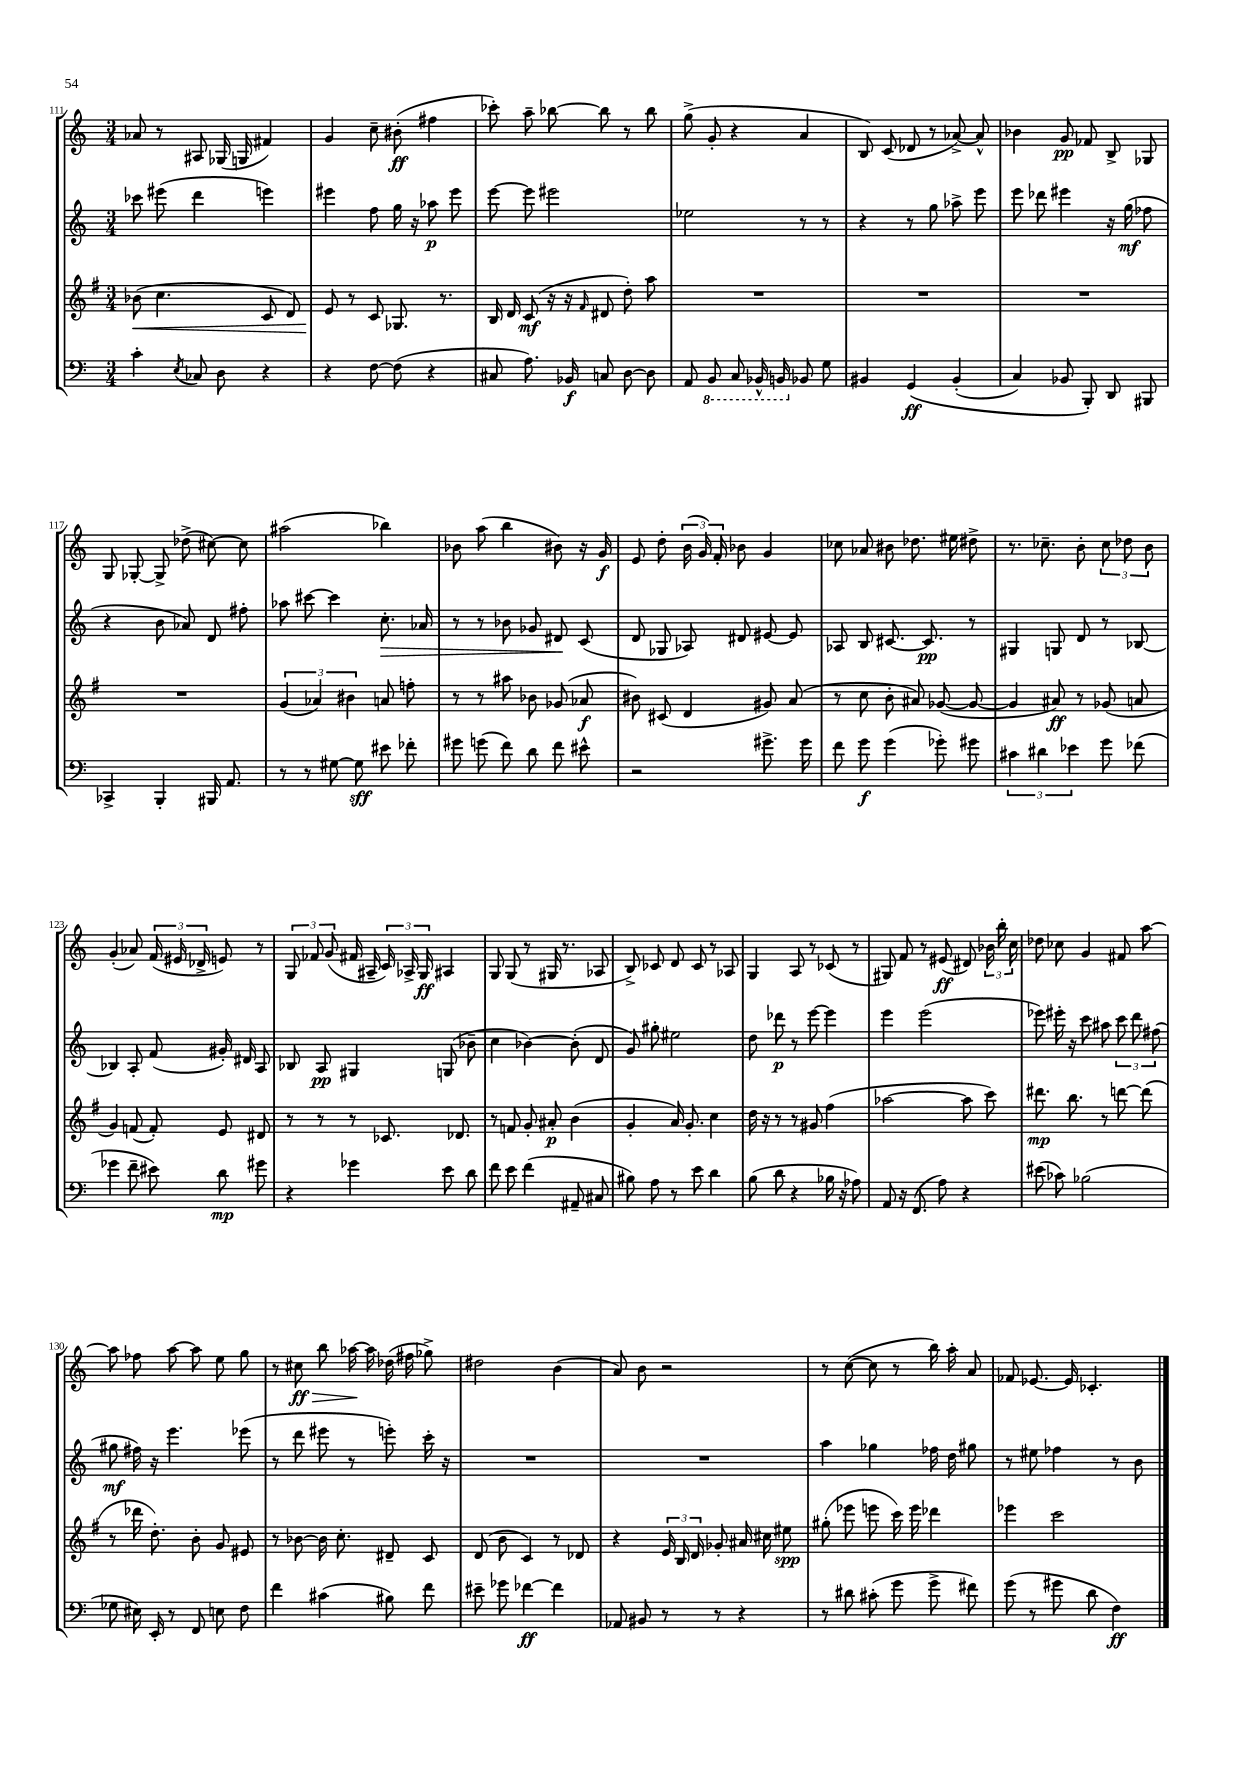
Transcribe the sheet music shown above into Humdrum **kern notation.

**kern	**dynam	**kern	**dynam	**kern	**dynam	**kern	**dynam
*part4	*part4	*part3	*part3	*part2	*part2	*part1	*part1
*staff4	*staff4	*staff3	*staff3	*staff2	*staff2	*staff1	*staff1
*clefF4	*	*clefG2	*	*clefG2	*	*clefG2	*
*k[]	*	*k[f#]	*	*k[]	*	*k[]	*
*M3/4	*	*M3/4	*	*M3/4	*	*M3/4	*
=111	=111	=111	=111	=111	=111	=111	=111
!	!	!	!LO:HP:b	!	!	!	!
4c'\	.	(8b-X\	<	8ccc-X\	.	8a-X/	.
.	.	4.cc\	.	(8eee#X\	.	8r	.
8qE/	.	.	.	.	.	.	.
8C-X/	.	.	.	4ddd\	.	8A#X/	.
8D\	.	.	.	.	.	(16G-X/	.
.	.	.	.	.	.	16Gn/	.
4r	.	8c/	.	4eeen\)	.	4f#X/)	.
.	.	8d/)	.	.	.	.	.
=112	=112	=112	=112	=112	=112	=112	=112
4r	.	8e/	.	4eee#X\	.	4g/	.
.	.	8r	[	.	.	.	.
[8F\	.	8c/	.	8ff\	.	8cc~\	.
(8F\]	.	8.G-X/	.	16gg\	.	(8b#X'\	ff
.	.	.	.	16r	.	.	.
4r	.	.	.	8aa-X\	p	4ff#X\	.
.	.	8.r	.	.	.	.	.
.	.	.	.	8eee#\	.	.	.
=113	=113	=113	=113	=113	=113	=113	=113
8C#X/	.	16B/	.	[8eee\	.	8ccc-X'\)	.
.	.	16d/	.	.	.	.	.
8.A\)	.	(8c/	mf	8eee\]	.	8aa~\	.
.	.	16r	.	2eee#X\	.	[8bb-X\	.
16BB-X/	f	16r	.	.	.	.	.
.	.	16qqf#/	.	.	.	.	.
8Cn/	.	8d#X/	.	.	.	8bb-\]	.
[8D\	.	8dd'\)	.	.	.	8r	.
8D\]	.	8aa\	.	.	.	8bb-\	.
=114	=114	=114	=114	=114	=114	=114	=114
8AA/	.	2.r	.	2ee-X\	.	(8gg^\	.
*8ba	*	*	*	*	*	*	*
8BBB/	.	.	.	.	.	8g'/	.
8CC/	.	.	.	.	.	4r	.
16BBB-X^^/	.	.	.	.	.	.	.
16BBBn/	.	.	.	.	.	.	.
*X8ba	*	*	*	*	*	*	*
8BB-X/	.	.	.	8r	.	4a/	.
8G\	.	.	.	8r	.	.	.
=115	=115	=115	=115	=115	=115	=115	=115
4BB#X/	.	2.r	.	4r	.	8B/)	.
.	.	.	.	.	.	(8c/	.
(4GG/	ff	.	.	8r	.	8d-X/	.
.	.	.	.	8gg\	.	8r	.
(4BB#'/	.	.	.	8aa-X^\	.	[8a-X^/)	.
.	.	.	.	8eee\	.	8a-^^/]	.
=116	=116	=116	=116	=116	=116	=116	=116
4C/)	.	2.r	.	8eee\	.	4b-X\	.
.	.	.	.	8ddd-X\	.	.	.
8BB-X/	.	.	.	4eee#X\	.	8g/	pp
8BBB'/)	.	.	.	.	.	8f-X/	.
8DD/	.	.	.	16r	.	8B^/	.
.	.	.	.	(16gg\	mf	.	.
8BBB#X/	.	.	.	8ff-X\	.	8G-X/	.
!!LO:LB:g=z
=117	=117	=117	=117	=117	=117	=117	=117
4CC-X^/	.	2.r	.	4r	.	8G/	.
.	.	.	.	.	.	[8G-X'/	.
4BBB'/	.	.	.	8b\	.	8G-^/]	.
.	.	.	.	8a-X/)	.	(8dd-X^\	.
16BBB#X/	.	.	.	8d/	.	[8cc#X\)	.
8.AA/	.	.	.	.	.	.	.
.	.	.	.	8ff#X'\	.	8cc#\]	.
=118	=118	=118	=118	=118	=118	=118	=118
8r	.	(6g/	.	8aa-X\	.	(2aa#X\	.
8r	.	.	.	[8ccc#X\	.	.	.
.	.	6a-X/)	.	.	.	.	.
[8G#X\	.	.	.	4ccc#\]	.	.	.
.	.	6b#X\	.	.	.	.	.
8G#\]	sff	.	.	.	.	.	.
!	!	!	!	!	!LO:HP:b	!	!
8e#X\	.	8an/	.	8.cc'\	>	4bb-X\)	.
8f-X'\	.	8ffn'\	.	.	.	.	.
.	.	.	.	16a-X/	.	.	.
=119	=119	=119	=119	=119	=119	=119	=119
8g#X\	.	8r	.	8r	.	8b-X\	.
(8gn\	.	8r	.	8r	.	(8aa\	.
8f\)	.	8aa#X\	.	8b-X\	.	4bb\	.
8d\	.	8b-X\	.	8g-X/	.	.	.
8f\	.	(8g-X/	.	8d#X/	.	8b#X\)	.
8e#X^^\	.	8a-X/	f	(8c/	]	16r	.
.	.	.	.	.	.	16g/	f
=120	=120	=120	=120	=120	=120	=120	=120
2r	.	8b#X\)	.	8d/	.	8e/	.
.	.	(8c#X/	.	8G-X/	.	8dd'\	.
.	.	4d/	.	8A-X/)	.	(24b\	.
.	.	.	.	.	.	24g/)	.
.	.	.	.	.	.	24f'/	.
.	.	.	.	8d#X/	.	8b-X\	.
8.g#X^\	.	8g#X/)	.	[8e#X/	.	4g/	.
.	.	(8a/	.	8e#/]	.	.	.
16g#\	.	.	.	.	.	.	.
=121	=121	=121	=121	=121	=121	=121	=121
8f\	.	8r	.	8A-X/	.	8cc-X\	.
8g\	f	8cc\	.	8B/	.	8a-X/	.
(4g\	.	8b'\	.	[8.c#X/	.	8b#X\	.
.	.	8a#X/)	.	.	.	8.dd-X\	.
.	.	.	.	8.c#/]	pp	.	.
8g-X'\)	.	([8g-X/	.	.	.	.	.
.	.	.	.	.	.	16ee#X\	.
8g#X\	.	8g-/_	.	8r	.	8dd#X^\	.
=122	=122	=122	=122	=122	=122	=122	=122
6c#X\	.	4g-/]	.	4G#X/	.	8.r	.
6d#X\	.	.	.	.	.	.	.
.	.	.	.	.	.	8.cc-X~\	.
.	.	8a#X/)	ff	8Gn/	.	.	.
6e-X\	.	.	.	.	.	.	.
.	.	8r	.	8d/	.	8b'\	.
8g\	.	(8g-X/	.	8r	.	12cc-\	.
.	.	.	.	.	.	12dd-X\	.
(8f-X\	.	8an/	.	[8B-X/	.	.	.
.	.	.	.	.	.	12b\	.
!!LO:LB:g=z
=123	=123	=123	=123	=123	=123	=123	=123
4g-X\	.	4g/)	.	4B-X/]	.	(4g'/	.
8f~\	.	(8fn/	.	8A'/	.	8a-X/)	.
8e#X\)	.	8f'/)	.	(8f/	.	(24f/	.
.	.	.	.	.	.	24e#X/	.
.	.	.	.	.	.	24d-X^/	.
8d\	mp	8e/	.	16g#X'/)	.	8en/)	.
.	.	.	.	16d#X/	.	.	.
8g#X\	.	8d#X/	.	8A/	.	8r	.
=124	=124	=124	=124	=124	=124	=124	=124
4r	.	8r	.	8B-X/	.	12G/	.
.	.	.	.	.	.	12f-X/	.
.	.	8r	.	8A/	pp	.	.
.	.	.	.	.	.	(12g/	.
4g-X\	.	8r	.	4G#X/	.	16f#X/	.
.	.	.	.	.	.	16A#X~/	.
.	.	8.c-X/	.	.	.	24c/)	.
.	.	.	.	.	.	24A-X^/	.
.	.	.	.	.	.	24G/	ff
8e\	.	.	.	(8Gn/	.	4A#X/	.
.	.	8.d-X/	.	.	.	.	.
8d\	.	.	.	8b-X~\	.	.	.
=125	=125	=125	=125	=125	=125	=125	=125
8f\	.	8r	.	4cc\	.	8G/	.
8e\	.	8fn/	.	.	.	(8G/	.
(4f\	.	8g'/	.	[4b-X\)	.	8r	.
.	.	8a#X'/	p	.	.	16G#X/	.
.	.	.	.	.	.	8.r	.
8AA#X~/	.	(4b\	.	(8b-'\]	.	.	.
8C#X/	.	.	.	8d/	.	8A-X/	.
=126	=126	=126	=126	=126	=126	=126	=126
8B#X\)	.	4g'/	.	8g/)	.	8B^/)	.
8A\	.	.	.	8gg#X'\	.	8c-X/	.
8r	.	16a/)	.	2ee#X\	.	8d/	.
.	.	8.g'/	.	.	.	.	.
8e\	.	.	.	.	.	8c-/	.
4d\	.	4cc\	.	.	.	8r	.
.	.	.	.	.	.	8A-X/	.
=127	=127	=127	=127	=127	=127	=127	=127
(8B\	.	16dd\	.	8dd\	.	4G/	.
.	.	16r	.	.	.	.	.
8d\	.	8r	.	8ddd-X\	p	.	.
4r	.	8r	.	8r	.	8A/	.
.	.	8g#X/	.	[8eee\	.	8r	.
16B-X\	.	(4ff#\	.	4eee\]	.	(8c-X/	.
16r	.	.	.	.	.	.	.
8A-X\)	.	.	.	.	.	8r	.
=128	=128	=128	=128	=128	=128	=128	=128
8AA/	.	[2aa-X\	.	4eee\	.	8G#X/)	.
16r	.	.	.	.	.	8f/	.
(8.FF/	.	.	.	.	.	.	.
.	.	.	.	(2eee\	.	8r	.
8A\)	.	.	.	.	.	(8e#X/	ff
4r	.	8aa-\]	.	.	.	8d#X/)	.
.	.	8ccc\)	.	.	.	24b-X\	.
.	.	.	.	.	.	24bb'\	.
.	.	.	.	.	.	24cc\	.
=129	=129	=129	=129	=129	=129	=129	=129
(8e#X\	.	8.ddd#X\	mp	8eee-X\)	.	8dd-X\	.
8c-X\)	.	.	.	16eee#X'\	.	8cc-X\	.
.	.	8.bb\	.	16r	.	.	.
(2B-X\	.	.	.	8ccc\	.	4g/	.
.	.	8r	.	8aa#X\	.	.	.
.	.	[8dddn\	.	12ccc\	.	8f#X/	.
.	.	.	.	12ddd\	.	.	.
.	.	(8ddd\]	.	.	.	[8aa\	.
.	.	.	.	(12ff#X\	.	.	.
!!LO:LB:g=z
=130	=130	=130	=130	=130	=130	=130	=130
8G-X\	.	8r	.	8gg#X\	mf	8aa\]	.
16E#X\)	.	16ddd-X\	.	16ff#X\)	.	8ff-X\	.
16EE'/	.	8.dd'\)	.	16r	.	.	.
8r	.	.	.	4.eee\	.	[8aa\	.
8FF/	.	8b'\	.	.	.	8aa\]	.
8En\	.	8g/	.	.	.	8ee\	.
8F\	.	8e#X/	.	(8eee-X\	.	8gg\	.
=131	=131	=131	=131	=131	=131	=131	=131
4f\	.	8r	.	8r	.	8r	.
!	!	!	!	!	!	!	!LO:HP:b
.	.	[8b-X\	.	8ddd\	.	8cc#X\	> ff
(4c#X\	.	16b-\]	.	8eee#X\	.	8bb\	.
.	.	8.cc'\	.	.	.	.	.
.	.	.	.	8r	.	[16aa-X\	.
.	.	.	.	.	.	16aa-\]	]
8B#X\)	.	8d#X~/	.	8eeen'\)	.	(16dd-X\	.
.	.	.	.	.	.	16ff#X\	.
8f\	.	8c/	.	16ccc'\	.	8gg-X^\)	.
.	.	.	.	16r	.	.	.
=132	=132	=132	=132	=132	=132	=132	=132
8e#X~\	.	(8d/	.	2.r	.	2dd#X\	.
8g-X\	.	8b\	.	.	.	.	.
[4f-X\	ff	4c/)	.	.	.	.	.
4f-\]	.	8r	.	.	.	(4b\	.
.	.	8d-X/	.	.	.	.	.
=133	=133	=133	=133	=133	=133	=133	=133
8AA-X/	.	4r	.	2.r	.	8a/)	.
8BB#X/	.	.	.	.	.	8b\	.
8r	.	24e/	.	.	.	2r	.
.	.	24B/	.	.	.	.	.
.	.	24d/	.	.	.	.	.
8r	.	8g-X'/	.	.	.	.	.
4r	.	16a#X/	.	.	.	.	.
.	.	16cc#X\	.	.	.	.	.
.	.	8ee#X\	spp	.	.	.	.
=134	=134	=134	=134	=134	=134	=134	=134
8r	.	(8gg#X'\	.	4aa\	.	8r	.
8d#X\	.	8eee-X\	.	.	.	([8cc\	.
(8c#X'\	.	8eeen\	.	4gg-X\	.	8cc\]	.
8g\	.	16ccc\)	.	.	.	8r	.
.	.	16eee\	.	.	.	.	.
8g^\	.	4ddd-X\	.	16ff-X\	.	16bb\)	.
.	.	.	.	16dd\	.	16aa'\	.
8f#X\)	.	.	.	8gg#X\	.	8a/	.
=135	=135	=135	=135	=135	=135	=135	=135
(8g\	.	4eee-X\	.	8r	.	8f-X/	.
8r	.	.	.	8ee#X\	.	[8.e-X/	.
8g#X\	.	2ccc\	.	4ff-X\	.	.	.
.	.	.	.	.	.	16e-/]	.
8d\	.	.	.	.	.	4.c-X'/	.
4F\)	ff	.	.	8r	.	.	.
.	.	.	.	8b\	.	.	.
==	==	==	==	==	==	==	==
*-	*-	*-	*-	*-	*-	*-	*-
